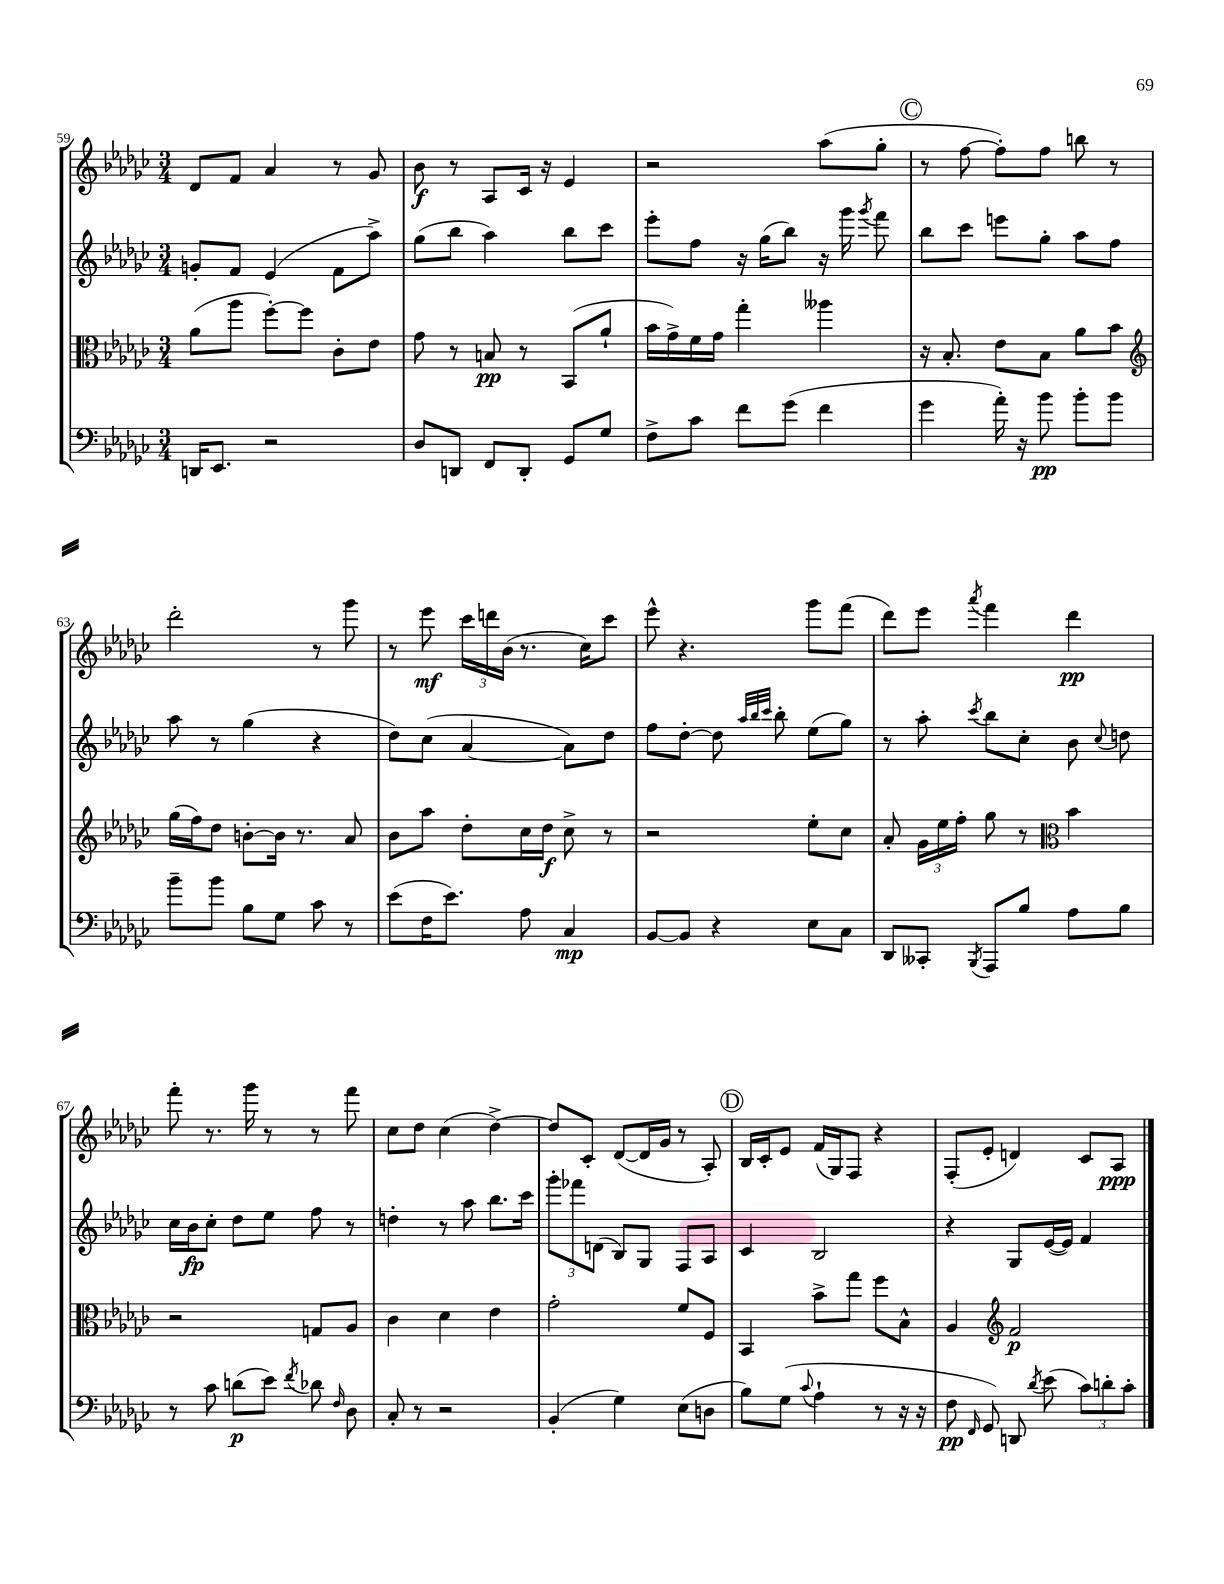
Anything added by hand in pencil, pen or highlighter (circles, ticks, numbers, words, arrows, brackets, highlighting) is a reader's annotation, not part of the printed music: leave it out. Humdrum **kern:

**kern	**kern	**kern	**kern
*staff4	*staff3	*staff2	*staff1
*clefF4	*clefC3	*clefG2	*clefG2
*k[b-e-a-d-g-c-]	*k[b-e-a-d-g-c-]	*k[b-e-a-d-g-c-]	*k[b-e-a-d-g-c-]
*M3/4	*M3/4	*M3/4	*M3/4
16DD	(8a-	8g'	8d-
8.EE-	.	.	.
.	8aa-	8f	8f
2r	[8ff')	(4e-	4a-
.	8ff]	.	.
.	8c-'	8f	8r
.	8e-	8aa-^)	8g-
=	=	=	=
8D-	8g-	(8gg-	8b-
8DD	8r	8bb-	8r
8FF	8B	4aa-)	8A-
8DD'	8r	.	16c-
.	.	.	16r
8GG-	(8BB-	8bb-	4e-
8G-	8a-`	8ccc-	.
=	=	=	=
8F^	16b-	8eee-'	2r
.	16g-^)	.	.
8c-	16f	8ff	.
.	16g-	.	.
8f	4gg-'	16r	.
.	.	(16gg-	.
(8g-	.	8bb-)	.
4f	4aa--	16r	(8aa-
.	.	16ggg-	.
.	.	8qggg-	.
.	.	8fff	8gg-'
=	=	=	=
4g-	16r	8bb-	8r
.	8.B-'	.	.
.	.	8ccc-	[8ff
16a-')	8e-	8eee	8ff'])
16r	.	.	.
8b-	8B-	8gg-'	8ff
8b-'	8a-	8aa-	8bb
8b-	8b-	8ff	8r
=	=	=	=
*	*clefG2	*	*
8b-~	(16gg-	8aa-	2ddd-'
.	16ff)	.	.
8b-	8dd-	8r	.
8B-	[8b'	(4gg-	.
8G-	16b]	.	.
.	8.r	.	.
8c-	.	4r	8r
8r	8a-	.	8ggg-
=	=	=	=
(8e-	8b-	8dd-)	8r
16F	8aa-	(8cc-	8eee-
8.e-)	.	.	.
.	8dd-'	[4a-	24ccc-
.	.	.	24ddd
.	.	.	(24b-
8A-	16cc-	.	8.r
.	16dd-	.	.
4C-	8cc-^	8a-])	.
.	.	.	16cc-)
.	8r	8dd-	8ccc-
=	=	=	=
[8BB-	2r	8ff	8eee-^^
8BB-]	.	[8dd-'	4.r
4r	.	8dd-]	.
.	.	32qqaa-	.
.	.	32qqbb-	.
.	.	32qqccc-	.
.	.	8bb-'	.
8E-	8ee-'	(8ee-	8ggg-
8C-	8cc-	8gg-)	(8fff
=	=	=	=
8DD-	8a-'	8r	8ddd-)
8CC--'	24g-	8aa-'	8eee-
.	24ee-	.	.
.	24ff'	.	.
8qBBB-	.	8qccc-	8qaaa-
8AAA-	8gg-	8bb-	4fff
8B-	8r	8cc-'	.
*	*clefC3	*	*
8A-	4b-	8b-	4ddd-
.	.	8qqcc-	.
8B-	.	8dd	.
=	=	=	=
8r	2r	16cc-	8fff'
.	.	16b-	.
8c-	.	8cc-'	8.r
(8d	.	8dd-	.
.	.	.	16ggg-
8e-)	.	8ee-	8r
8qf	.	.	.
8d-	8G	8ff	8r
16qqF	.	.	.
8D-	8A-	8r	8fff
=	=	=	=
8C-'	4c-	4dd'	8cc-
8r	.	.	8dd-
2r	4d-	8r	(4cc-
.	.	8aa-	.
.	4e-	8.bb-	[4dd-^)
.	.	16ccc-	.
=	=	=	=
(4BB-'	2g-'	12ggg-'	8dd-]
.	.	12fff-	.
.	.	.	8c-'
.	.	(12d	.
4G-)	.	8B-)	([8d-
.	.	8G-	16d-]
.	.	.	16g-
(8E-	8f	8F	8r
8D	8F	8A-	8A-')
=	=	=	=
8B-)	4BB-	4c-	16B-
.	.	.	16c-'
(8G-	.	.	8e-
8qqc-	.	.	.
4A-`	8b-^	2B-	(16f
.	.	.	16G-)
.	8gg-	.	8F
8r	8ff	.	4r
16r	8B-^^	.	.
16r	.	.	.
=	=	=	=
8F	4A-	4r	(8F'
16qqFF	.	.	.
8GG-)	.	.	8e-'
*	*clefG2	*	*
8DD	2f	8G-	4d)
8qd-	.	.	.
(8e-	.	([16e-	.
.	.	16e-])	.
12c-)	.	4f	8c-
12d'	.	.	.
.	.	.	8A-
12c-'	.	.	.
==	==	==	==
*-	*-	*-	*-
